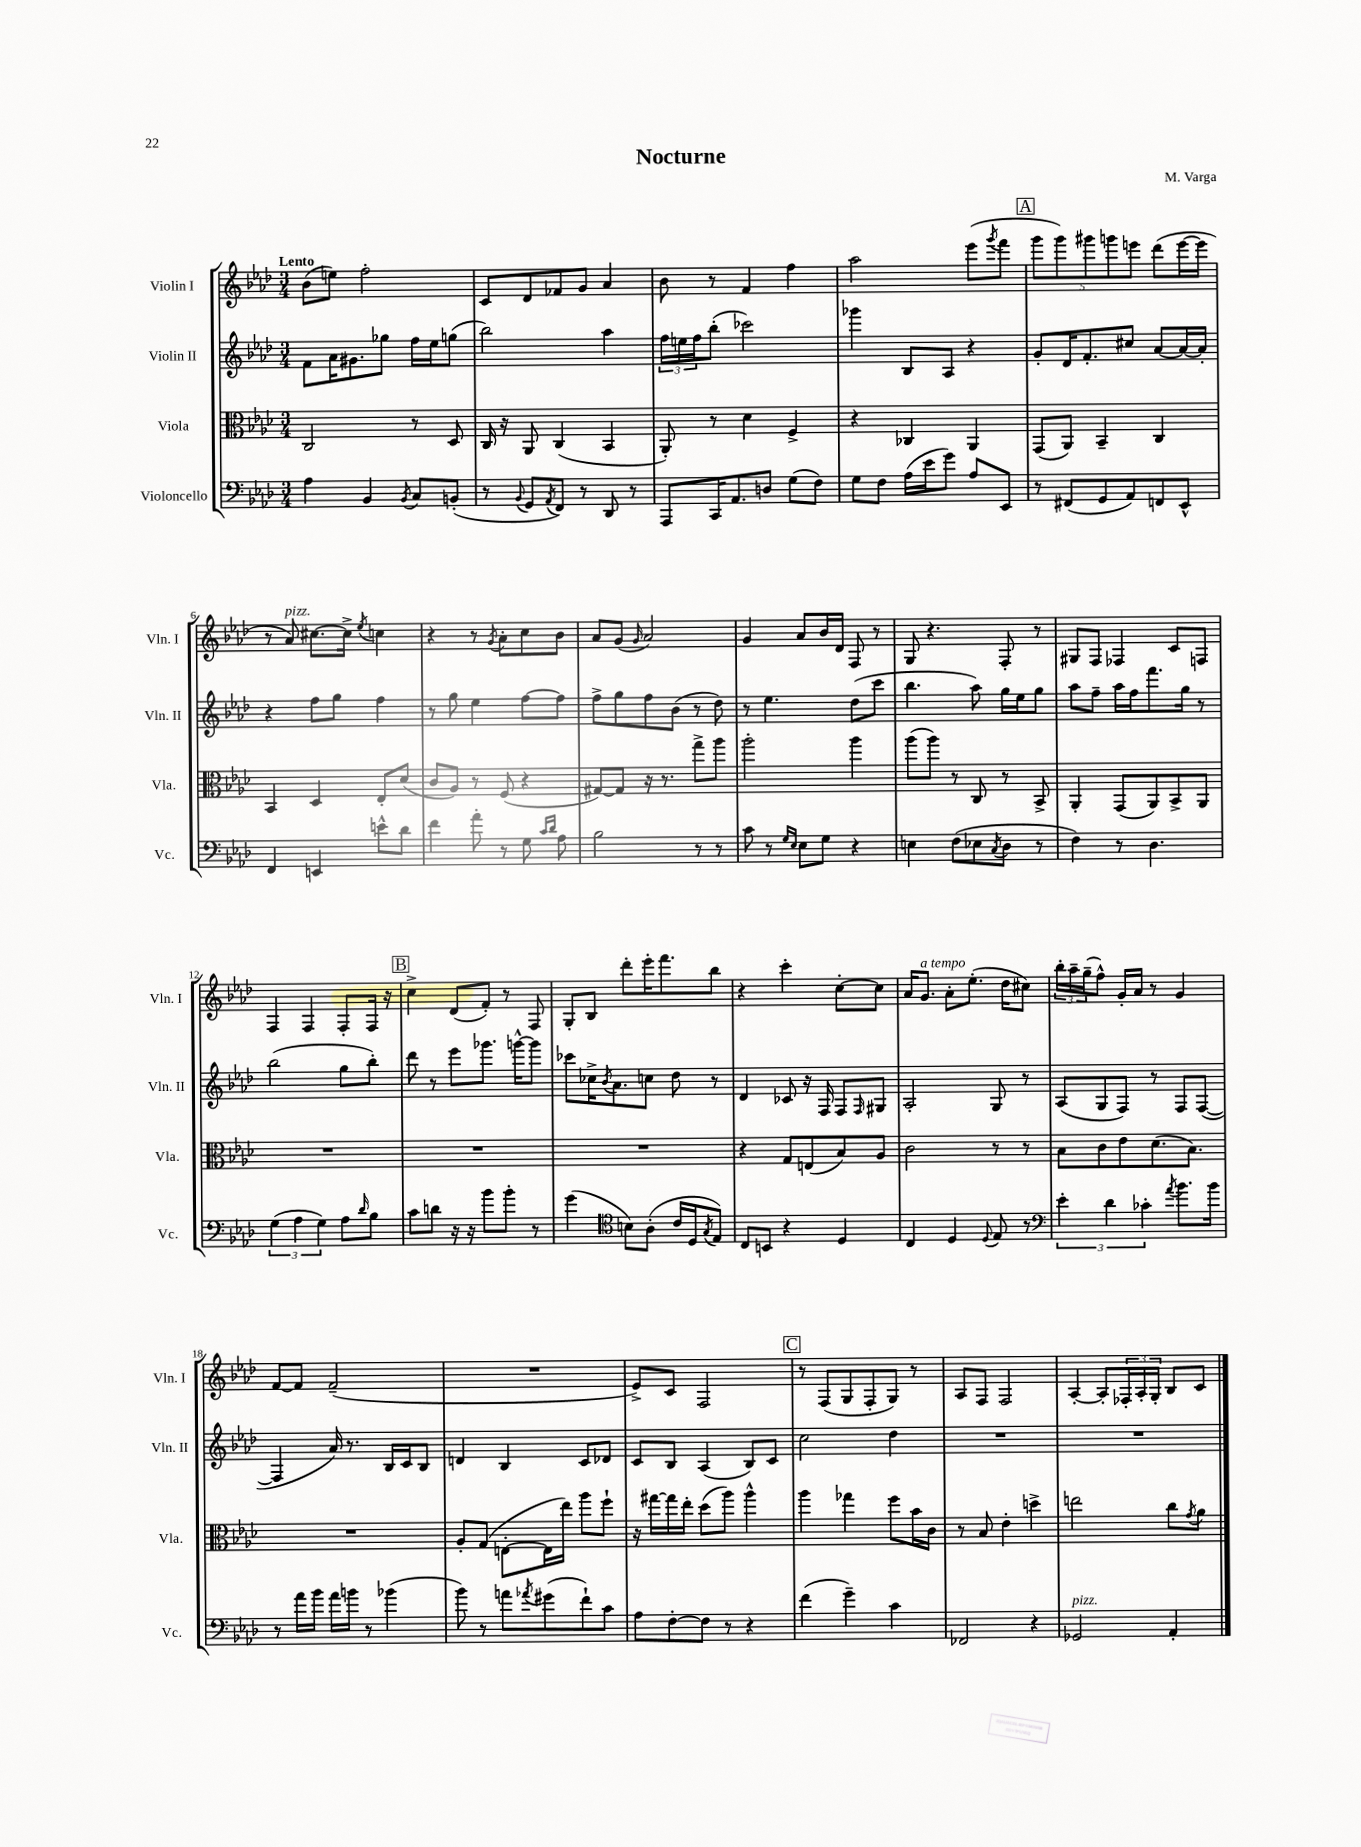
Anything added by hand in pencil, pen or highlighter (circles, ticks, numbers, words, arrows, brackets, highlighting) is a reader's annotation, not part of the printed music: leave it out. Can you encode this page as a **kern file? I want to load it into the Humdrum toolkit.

**kern	**kern	**kern	**kern
*part4	*part3	*part2	*part1
*staff4	*staff3	*staff2	*staff1
*I"Violoncello	*I"Viola	*I"Violin II	*I"Violin I
*I'Vc.	*I'Vla.	*I'Vln. II	*I'Vln. I
*clefF4	*clefC3	*clefG2	*clefG2
*k[b-e-a-d-]	*k[b-e-a-d-]	*k[b-e-a-d-]	*k[b-e-a-d-]
*M3/4	*M3/4	*M3/4	*M3/4
=1	=1	=1	=1
!	!	!	!LO:TX:a:B:t=Lento
4A-\	2C/	8f\L	(8b-\L
.	.	16a-\K	8een\J)
.	.	8.g#X\	.
4BB-/	.	.	2ff'\
.	.	8gg-X\J	.
8qBB-/	.	.	.
8C/L	8r	16ff\LL	.
.	.	16ee-\J	.
(8BBn'/J	8D-/	(8ggn\J	.
=2	=2	=2	=2
8r	16C/	2bb-\)	8c/L
.	16r	.	.
8qqBB-/	.	.	.
8GG/L	8AA-/	.	8d-/
8qAA-/	.	.	.
8FF/J)	(4C/	.	8f-X/
8r	.	.	8g/J
8DD-/	4BB-/	4aa-\	4a-/
8r	.	.	.
=3	=3	=3	=3
8AAA-/L	8AA-'/)	24ff\LL	8b-\
.	.	24een\	.
.	.	24ff\J	.
16CC/K	8r	(8bb-'\J	8r
8.AA-/	.	.	.
.	4d-\	2ccc-X\)	4f/
8Dn/J	.	.	.
(8G\L	4F^/	.	4ff\
8F\J)	.	.	.
=4	=4	=4	=4
8G\L	4r	4ggg-X\	2aa-\
8F\J	.	.	.
(16A-\LL	4C-X/	8B-/L	.
16e-\J	.	.	.
8g\J)	.	8A-/J	.
8A-/L	4AA-/	4r	(8eee-\L
.	.	.	8qggg/
8EE-/J	.	.	8fff\J
!!LO:REH:place=s1:t=A
=5	=5	=5	=5
8r	(8GG/L	8g'/L	10ggg\L
.	.	.	10ggg\)
(8FF#X/L	8AA-/J)	16d-/K	.
.	.	8.f'/	.
.	.	.	10ggg#X\
8GG/	4BB-~/	.	.
.	.	.	10gggn\
8AA-/)	.	8cc#X/J	.
.	.	.	10eeen\J
8FFn/	4C/	[8a-/L	(8ddd-\L
8EE-^^/J	.	16a-/L_	[16eee\L
.	.	16a-'/JJ]	16eee\JJ]
!!LO:LB:g=z
=6	=6	=6	=6
4FF/	4BB-/	4r	8r
!	!	!	!LO:TX:a:i:t=pizz.
.	.	.	8a-/)
4EEn/	4D-/	8ff\L	[8.cc#X\L
.	.	8gg\J	.
.	.	.	16cc#^\Jk]
.	.	.	8qee-/
8en^^\L	8E-'/L	4ff\	4ccn\
8d-\J	(8d-/J	.	.
=7	=7	=7	=7
4f\	8c/L	8r	4r
.	8A-/J)	8gg\	.
8a-'\	8r	4ee-\	8r
.	.	.	8qg/
8r	(8F/	.	8a-'\L
8G\	4r	[8ff\L	8cc\
16qqc/LL	.	.	.
16qqd-/JJ	.	.	.
8A-\	.	8ff\J]	8b-\J
=8	=8	=8	=8
2B-\	[8G#X/L)	8ff^\L	8a-/L
.	8G#/J]	8gg\	(8g/J
.	.	.	16qqg/
.	16r	8ff\	2a-/)
.	8.r	.	.
.	.	(8b-\J	.
8r	8gg^\L	8r	.
8r	8aa-\J	8dd-\)	.
=9	=9	=9	=9
8c\	2aa-'\	8r	4g/
8r	.	4.ee-\	.
16qqG/LL	.	.	.
16qqE-/JJ	.	.	.
8E-\L	.	.	8a-/L
8G\J	.	.	16b-/L
.	.	.	16d-/JJ
4r	4aa-\	(8dd-\L	8F/
.	.	8ccc\J	8r
=10	=10	=10	=10
4En\	(8aa-\L	4.bb-\	8G/
.	8aa-\J)	.	4.r
(8F\L	8r	.	.
8E-X\	8C/	8aa-\)	.
8qC/	.	.	.
8D-\J	8r	16gg\LL	8F'/
.	.	16ee-\J	.
8r	8BB-^/	8gg\J	8r
=11	=11	=11	=11
4F\)	4AA-'/	8aa-\L	8G#X/L
.	.	8ff~\J	8F/J
8r	(8GG/L	16aa-\LL	4F-X/
.	.	16ff\J	.
4.D-\	8AA-/)	8.fff\	.
.	8BB-^/	.	8c/L
.	.	16gg\Jk	.
.	8AA-/J	8r	8Fn/J
!!LO:LB:g=z
=12	=12	=12	=12
(6G\	2.r	(2bb-\	4F/
6A-\	.	.	.
.	.	.	4F/
6G\)	.	.	.
8A-\L	.	8gg\L	8F'/L
16qqd-/	.	.	.
8B-\J	.	8bb-'\J)	16F/Jk
.	.	.	16r
!!LO:REH:place=s1:t=B
=13	=13	=13	=13
8c\L	2.r	8ddd-\	4cc^\
8dn\J	.	8r	.
16r	.	8eee-\L	(8d-/L
16r	.	.	.
8b-\L	.	8.ggg-X\J	8f'/J)
8b-'\J	.	.	8r
.	.	[16gggn^^\KL	.
8r	.	8ggg\J]	8F/
=14	=14	=14	=14
(4g\	2.r	8ccc-X\L	8G'/L
.	.	16cc-X^\K	8B-/J
.	.	8qb-/	.
.	.	8.a-\	.
*clefC4	*	*	*
8Bn\L)	.	.	8ddd-'\L
(8A-'\J	.	8ccn\J	16eee-'\K
.	.	.	8.fff\
16c/LL	.	8dd-\	.
16D-/J	.	.	.
8qG/	.	.	.
8E-/J)	.	8r	8bb-\J
=15	=15	=15	=15
8C/L	4r	4d-/	4r
8BBn/J	.	.	.
4r	8G/L	8c-X/	4ccc'\
.	(8En/	16r	.
.	.	16F/	.
4D-/	8B-/)	8F/L	[8cc'\L
.	.	16qqF/	.
.	8A-/J	8G#X/J	8cc\J]
=16	=16	=16	=16
4C/	2c\	2A-'/	16a-/KL
!	!	!	!LO:TX:a:i:t=a tempo
.	.	.	8.g/J
4D-/	.	.	8a-'\L
.	.	.	(8.ee-'\J
8qqD-/	.	.	.
8E-/	8r	8G/	.
.	.	.	16dd-\KL
8r	8r	8r	8cc#X\J)
=17	=17	=17	=17
*clefF4	*	*	*
6e-'\	8B-\L	(8A-/L	24bb-'\LL
.	.	.	24aa-~\
.	.	.	(24gg~\J
.	8c\	8G/	8ff^^\J)
6d-\	.	.	.
.	8e-\	8F/J)	16g'/LL
.	.	.	16a-/JJ
6c-X'\	.	.	.
.	(8.d-\	8r	8r
8qa-/	.	.	.
8.b-\L	.	8F/L	4g/
.	8.B-\J)	.	.
.	.	([8F/J	.
16b-\Jk	.	.	.
!!LO:LB:g=z
=18	=18	=18	=18
8r	2.r	4F/]	[8f/L
16a-\LL	.	.	8f/J]
16b-\JJ	.	.	.
16a-\LL	.	16a-/)	(2f~/
16bn\JJ	.	8.r	.
8r	.	.	.
(4b-X\	.	16B-/LL	.
.	.	16c/J	.
.	.	8B-/J	.
=19	=19	=19	=19
8b-\)	8A-'/L	4dn/	2.r
8r	(8G/J	.	.
8an\L	[8En'\L	4B-/	.
8qa-X/	.	.	.
(8g#X\	16E\L]	.	.
.	16ee-\JJ)	.	.
8f`\)	8aa-\L	8c/L	.
8c\J	8ff`\J	8d-X/J	.
=20	=20	=20	=20
8A-\L	16r	8c/L	8e-^/L)
.	[16gg#X\LL	.	.
[8F'\	16gg#\]	8B-/J	8c/J
.	16ee-'\JJ	.	.
8F\J]	(8dd-\L	(4A-/	2F/
8r	8aa-\J)	.	.
4r	4aa-^^\	8B-/L)	.
.	.	8c/J	.
!!LO:REH:place=s1:t=C
=21	=21	=21	=21
(4f\	4aa-\	2cc\	8r
.	.	.	(8F/L
4g~\)	4gg-X\	.	8G/
.	.	.	8F'/
4c\	8ff\L	4dd-\	8G/J)
.	16b-\L	.	8r
.	16c\JJ	.	.
=22	=22	=22	=22
2FF-X/	8r	2.r	8A-/L
.	8B-/	.	8F/J
.	4e-'\	.	2F/
4r	4ddn^\	.	.
=23	=23	=23	=23
!LO:TX:a:i:t=pizz.	!	!	!
2GG-X/	2een\	2.r	[4A-'/
.	.	.	8A-'/L]
.	.	.	24F-X'/L
.	.	.	24A-'/
.	.	.	24G'/JJ
4AA-'/	8cc\L	.	8B-/L
.	8qg/	.	.
.	8a-\J	.	8c/J
==	==	==	==
*-	*-	*-	*-
